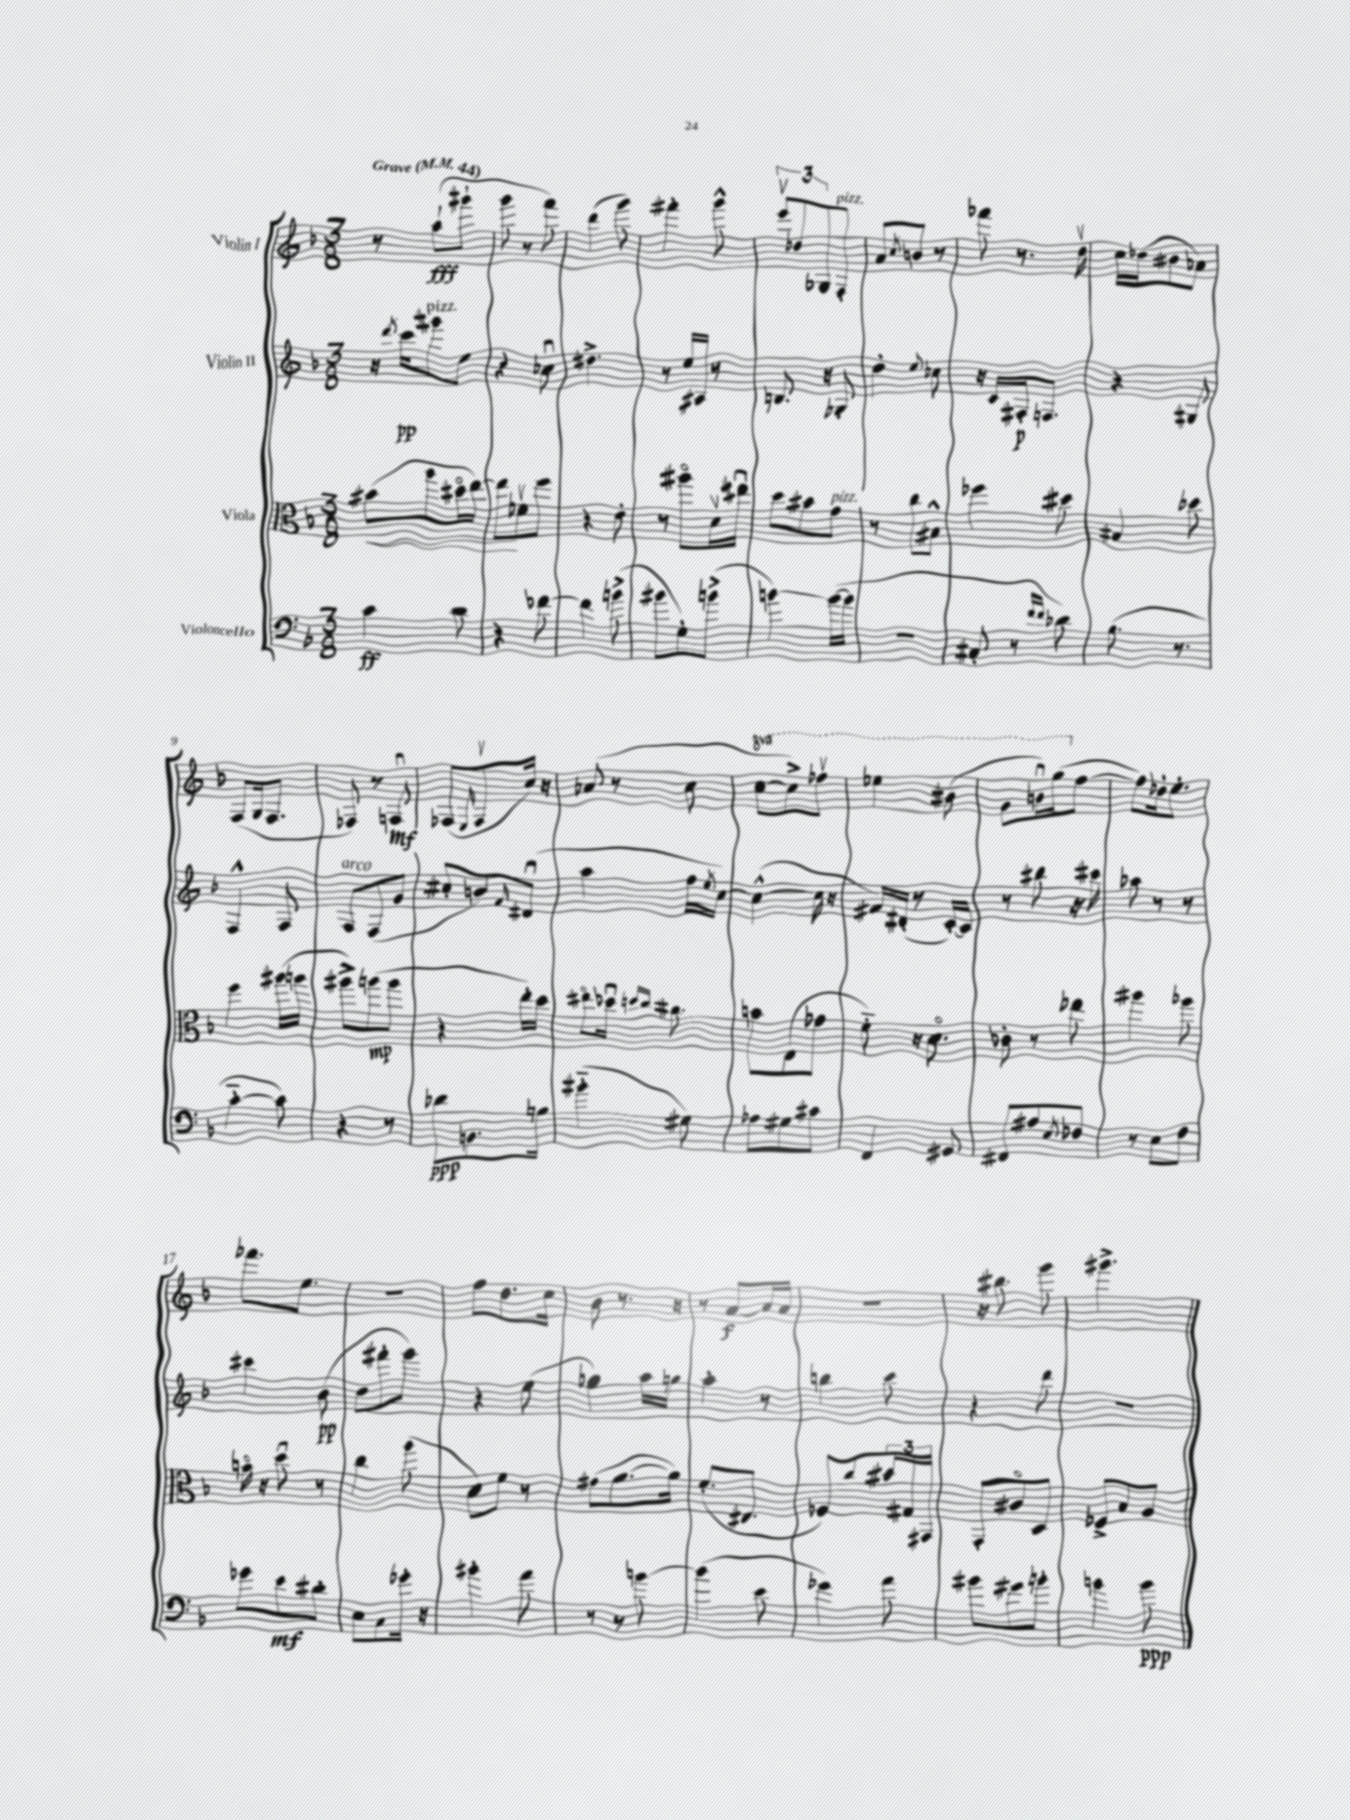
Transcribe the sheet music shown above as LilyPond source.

<<
\new StaffGroup <<
\new Staff = "s0" \with { instrumentName = "Violin I" } {
    \clef treble \key f \major \numericTimeSignature \time 3/8 \set Staff.ottavationMarkups = #ottavation-simple-ordinals \tempo "Grave" 4 = 44
    r8 a''8-!\fff( gis'''8-! |
    g'''8 r8 f'''8) |
    d'''4( g'''8) |
    fis'''4-. g'''8-^ |
    \tuplet 3/2 { e'''8\upbow des''8 ges8 } f8-.^\markup { \italic "pizz." } |
    a'8 \acciaccatura { c''8 } b'8 r8 |
    fes'''8 r8. d''16\upbow |
    c''16 des''16( bis'8 aes'8) |
    f8( g16 f8. |
    fes8) r8 f8\downbow\mf |
    fes8( \grace { e16 } fes8\upbow c''16) r16 |
    aes'8( r8 c''8 |
    \ottava #1 c'''8~ c'''8->) fes'''8\upbow |
    ees'''4 bis''8( |
    g''8 b''16\downbow) g'''16( \ottava #0 f''8~ |
    f''8) des''16-. e''8.-. |
    fes'''8. e''8. |
    R4. |
    f''8 d''8. c''16 |
    bes'8 r8. r16 |
    r8 a'8~\f a'16 a'16 |
    r4. |
    r16 bis''8. g'''8 |
    gis'''4.-> \bar "|." |
}
\new Staff = "s1" \with { instrumentName = "Violin II" } {
    \clef treble \key f \major \numericTimeSignature \time 3/8
    r16 \acciaccatura { d'''8 } c'''16\pp gis'''8^\markup { \italic "pizz." } e''8 |
    r4 ces''8\downbow |
    dis''4.-> |
    r8 e''16 ais16 r8 |
    b8. r16 ges8-. |
    d''4-. \appoggiatura { e''8 } ces''8 |
    r16 c'16 fis16-.\p f8. |
    r4 gis8 |
    f4-^ f8 |
    f8^\markup { \italic "arco" } f8( g'8 |
    cis''8-. b'8) \grace { f'16 } dis'8\downbow( |
    a''4 f''16 \acciaccatura { e''8 } c''16~) |
    c''4~-^( c''16 r16 |
    fis'16) dis'16-.( r8 c'16~-.) c'16 |
    r8 bis''8 r16 cis'''16 |
    aes''8 r8 r8 |
    cis'''4 bes'8\pp( |
    d''8 fis'''8-. g'''8) |
    r4 e''8( |
    ges''4) a''16 g''16 |
    a''4-. r8 |
    b''4 c'''8 |
    r4 d'''8 |
    R4. \bar "|." |
}
\new Staff = "s2" \with { instrumentName = "Viola" } {
    \clef alto \key f \major \numericTimeSignature \time 3/8
    bis'8\<( a''8 dis''16\flageolet e''16~) |
    e''8\! fes'8\upbow f''8 |
    r4 e'8-. |
    r8 ais''8\flageolet d'16\upbow eis''16\downbow |
    d''8 bis'8 g'8^\markup { \italic "pizz." } |
    r8 c''8 bis8-^ |
    fes''4 dis''8 |
    bis4 des''8 |
    f''4 ais''16( a''16 |
    ais''8->) a''8\mp( a''8 |
    r4 e''16-.) d''16 |
    eis''8\flageolet des''16\downbow \grace { d''16 c''16 } cis''8. |
    b'8 e8( ges'8 |
    f'8-_) r16 d'8.\flageolet |
    ces'8-. r8 ees''8 |
    ais''4 aes''8 |
    b'16\flageolet r16 d''8\downbow r8 |
    c''4 a''8( |
    d'8) f'8 r8 |
    gis'8( a'8.~ a'16) |
    f'8.-.( eis8. |
    fes8) c''8 \tuplet 3/2 { bis'16 gis16 gis,16 } |
    g,8-. cis'8\flageolet d8 |
    fes8-> bes8 a8 \bar "|." |
}
\new Staff = "s3" \with { instrumentName = "Violoncello" } {
    \clef bass \key f \major \numericTimeSignature \time 3/8
    c'4\ff d'8 |
    r4 fes'8~ |
    fes'4 b'8->( |
    bis'8 g8-.) b'8->( |
    b'4~) b'16~( b'16 |
    r4. |
    cis8-. r8 \grace { f'16 f'16 } des'8) |
    bes8.( r8. |
    c'4~-_ c'8) |
    r4 r8 |
    des'8\ppp b,8. b16 |
    bis'4-_( gis8) |
    aes8 gis8 cis'8 |
    f,4 gis,8 |
    fis,8 ais8 \acciaccatura { e8 } fes8 |
    r8 e8 f8 |
    ges'8 e'8\mf dis'8-. |
    e8 c8 ges'16-. r16 |
    bis'4-. a'8 |
    r8 r8 b'8~ |
    b'4( e'8 |
    ges'4) a'8 |
    bis'8 gis'8 b'8-. |
    b'4 b'8\ppp \bar "|." |
}
>>
>>
